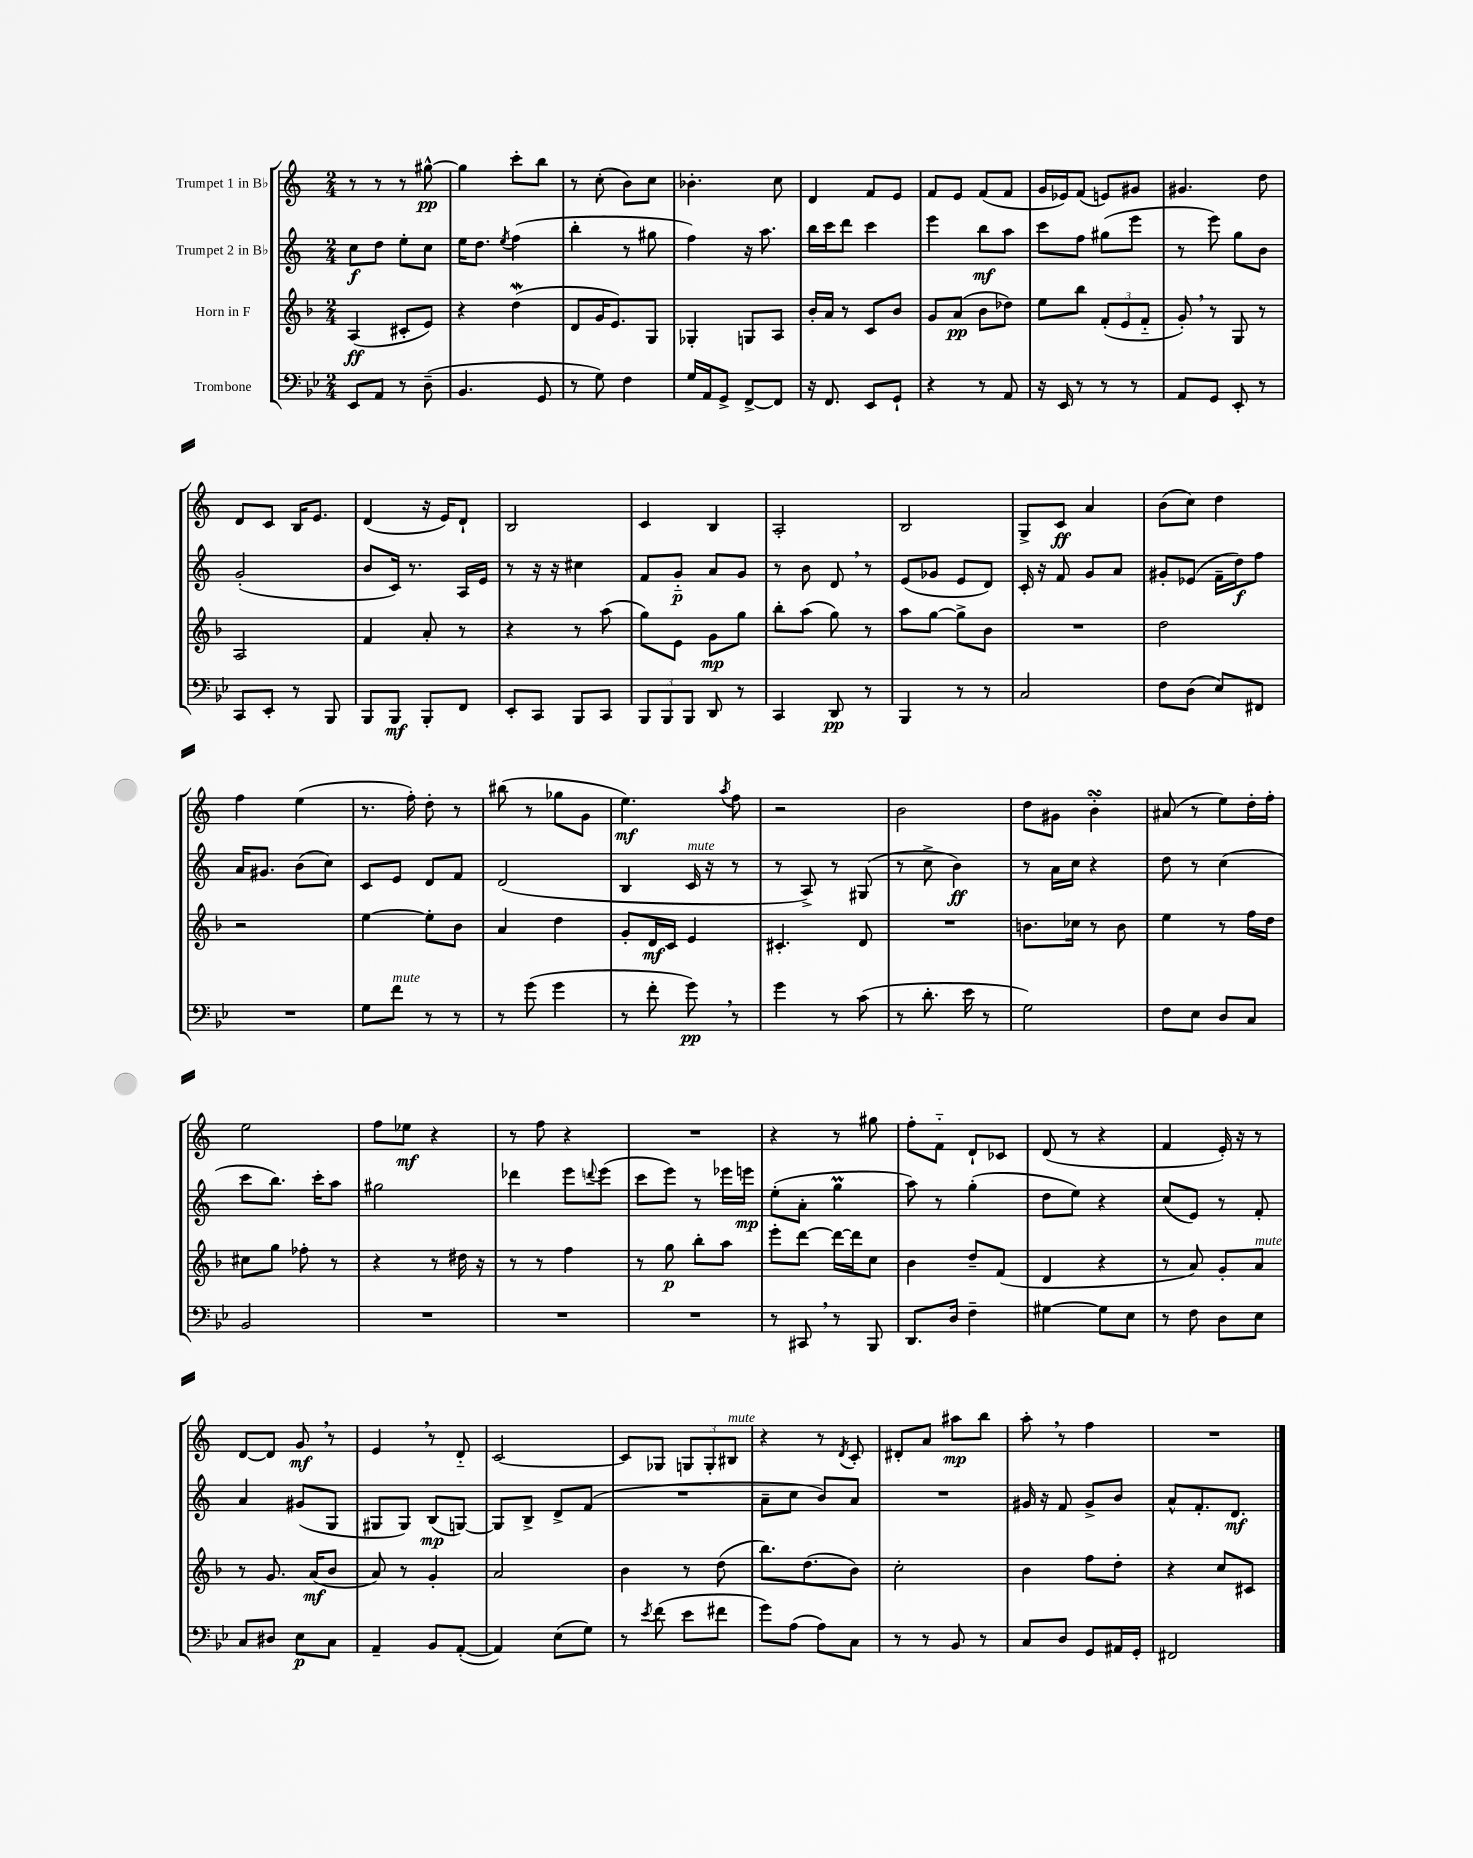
<<
\new StaffGroup <<
\new Staff = "s0" \with { instrumentName = "Trumpet 1 in Bb" } {
    \clef treble \key c \major \numericTimeSignature \time 2/4
    r8 r8 r8 gis''8~-^\pp |
    gis''4 c'''8-. b''8 |
    r8 c''8-.( b'8) c''8 |
    bes'4.-. c''8 |
    d'4 f'8 e'8 |
    f'8 e'8 f'8( f'8 |
    g'16 ees'16) f'8( e'8) gis'8 |
    gis'4. d''8 |
    d'8 c'8 b16 e'8. |
    d'4( r16 e'16) d'8-! |
    b2 |
    c'4 b4 |
    a2-. |
    b2 |
    g8-> c'8\ff a'4 |
    b'8( c''8) d''4 |
    f''4 e''4( |
    r8. f''16-.) d''8-. r8 |
    bis''8( r8 ges''8 g'8 |
    e''4.\mf) \acciaccatura { a''8 } f''8 |
    r2 |
    b'2 |
    d''8 gis'8 b'4-.\turn |
    ais'8( r8 e''8) d''16-. f''16-. |
    e''2 |
    f''8 ees''8\mf r4 |
    r8 f''8 r4 |
    R2 |
    r4 r8 gis''8 |
    f''8-. f'8-_ d'8-! ces'8 |
    d'8( r8 r4 |
    f'4 e'16-.) r16 r8 |
    d'8~ d'8 g'8\mf \breathe r8 |
    e'4 \breathe r8 d'8-_ |
    c'2~ |
    c'8 ges8 \tuplet 3/2 { g8 g8-. bis8^\markup { \italic "mute" } } |
    r4 r8 \acciaccatura { d'8 } c'8-. |
    dis'8-. a'8 ais''8\mp b''8 |
    a''8-. \breathe r8 f''4 |
    R2 \bar "|." |
}
\new Staff = "s1" \with { instrumentName = "Trumpet 2 in Bb" } {
    \clef treble \key c \major \numericTimeSignature \time 2/4
    c''8\f d''8 e''8-. c''8 |
    e''16 d''8. \acciaccatura { e''8 } f''4( |
    b''4-. r8 gis''8 |
    f''4) r16 a''8. |
    b''16 c'''16 d'''8 c'''4 |
    e'''4 b''8\mf a''8 |
    c'''8 f''8 gis''8( e'''8 |
    r8 e'''8) g''8 b'8 |
    g'2-.( |
    b'8 c'16) r8. a16 e'16 |
    r8 r16 r16 cis''4 |
    f'8 g'8-_\p a'8 g'8 |
    r8 b'8 d'8 \breathe r8 |
    e'8( ges'8 e'8 d'8) |
    c'16-. r16 f'8 g'8 a'8 |
    gis'8-. ees'8( f'16-- d''16\f) f''8 |
    a'16 gis'8. b'8( c''8) |
    c'8 e'8 d'8 f'8 |
    d'2( |
    b4 c'16^\markup { \italic "mute" } r16 r8 |
    r8 a8->) r8 gis8( |
    r8 c''8-> b'4\ff) |
    r8 a'16 c''16 r4 |
    d''8 r8 c''4( |
    c'''8 b''8.) c'''16-. a''8 |
    gis''2 |
    des'''4 e'''8 \appoggiatura { d'''8 } e'''8( |
    c'''8 e'''8) r8 ees'''16 e'''16\mp |
    e''8-.( a'8-. g''4\prall |
    a''8) r8 g''4-.( |
    d''8 e''8) r4 |
    c''8( e'8) r8 f'8-. |
    a'4 gis'8( g8 |
    gis8 gis8) b8\mp( g8~) |
    g8 b8-> d'8-> f'8( |
    R2 |
    a'8-- c''8 b'8) a'8 |
    R2 |
    gis'16 r16 f'8 gis'8-> b'8 |
    a'8-^ f'8.-. d'8.\mf \bar "|." |
}
\new Staff = "s2" \with { instrumentName = "Horn in F" } {
    \clef treble \key f \major \numericTimeSignature \time 2/4
    a4\ff( cis'8-. e'8) |
    r4 d''4\mordent( |
    d'8 g'16 e'8.) g8 |
    ges4-. g8 a8 |
    bes'16-. a'16 r8 c'8 bes'8 |
    g'8 a'8\pp( bes'8 des''8) |
    e''8 bes''8 \tuplet 3/2 { f'8-.( e'8 f'8-_ } |
    g'8-.) \breathe r8 g8 r8 |
    a2 |
    f'4 a'8-. r8 |
    r4 r8 a''8( |
    g''8) e'8 g'8\mp g''8 |
    bes''8-. a''8( g''8) r8 |
    a''8 g''8~ g''8-> bes'8 |
    R2 |
    d''2 |
    r2 |
    e''4~ e''8-. bes'8 |
    a'4 d''4 |
    g'8-. d'16\mf c'16 e'4 |
    cis'4.-. d'8 |
    R2 |
    b'8. ces''16 r8 b'8 |
    e''4 r8 f''16 d''16 |
    cis''8 g''8 fes''8-. r8 |
    r4 r8 dis''16 r16 |
    r8 r8 f''4 |
    r8 g''8\p bes''8-. a''8 |
    e'''8-. d'''8~ d'''16~ d'''16 c''8 |
    bes'4 d''8-- f'8( |
    d'4 r4 |
    r8 a'8) g'8-. a'8^\markup { \italic "mute" } |
    r8 g'8. a'16\mf( bes'8 |
    a'8) r8 g'4-. |
    a'2 |
    bes'4 r8 d''8( |
    bes''8.) d''8.( bes'8) |
    c''2-. |
    bes'4 f''8 d''8-. |
    r4 c''8 cis'8 \bar "|." |
}
\new Staff = "s3" \with { instrumentName = "Trombone" } {
    \clef bass \key bes \major \numericTimeSignature \time 2/4
    ees,8 a,8 r8 d8--( |
    bes,4. g,8 |
    r8 g8) f4 |
    g16 a,16 g,8-> f,8~-> f,8 |
    r16 f,8. ees,8 g,8-! |
    r4 r8 a,8 |
    r16 ees,16 r8 r8 r8 |
    a,8 g,8 ees,8-. r8 |
    c,8 ees,8-. r8 bes,,8 |
    bes,,8 bes,,8\mf bes,,8-. f,8 |
    ees,8-. c,8 bes,,8 c,8 |
    \tuplet 3/2 { bes,,8 bes,,8 bes,,8 } d,8 r8 |
    c,4 d,8\pp r8 |
    bes,,4 r8 r8 |
    c2 |
    f8 d8( ees8) fis,8 |
    R2 |
    g8 f'8^\markup { \italic "mute" } r8 r8 |
    r8 g'8( g'4 |
    r8 f'8-. g'8\pp) \breathe r8 |
    g'4 r8 c'8( |
    r8 d'8.-. ees'16 r8 |
    g2) |
    f8 ees8 d8 c8 |
    bes,2 |
    R2 |
    R2 |
    R2 |
    r8 cis,8 \breathe r8 bes,,8 |
    d,8. d16 f4-- |
    gis4~ gis8 ees8 |
    r8 f8 d8 ees8 |
    c8 dis8 ees8\p c8 |
    a,4-- bes,8 a,8~-.( |
    a,4) ees8( g8) |
    r8 \acciaccatura { ees'8 } f'8( ees'8 fis'8 |
    g'8) a8( a8) c8 |
    r8 r8 bes,8 r8 |
    c8 d8 g,8 ais,16 g,16-. |
    fis,2 \bar "|." |
}
>>
>>
\layout { \context { \Score \remove "Bar_number_engraver" } }
